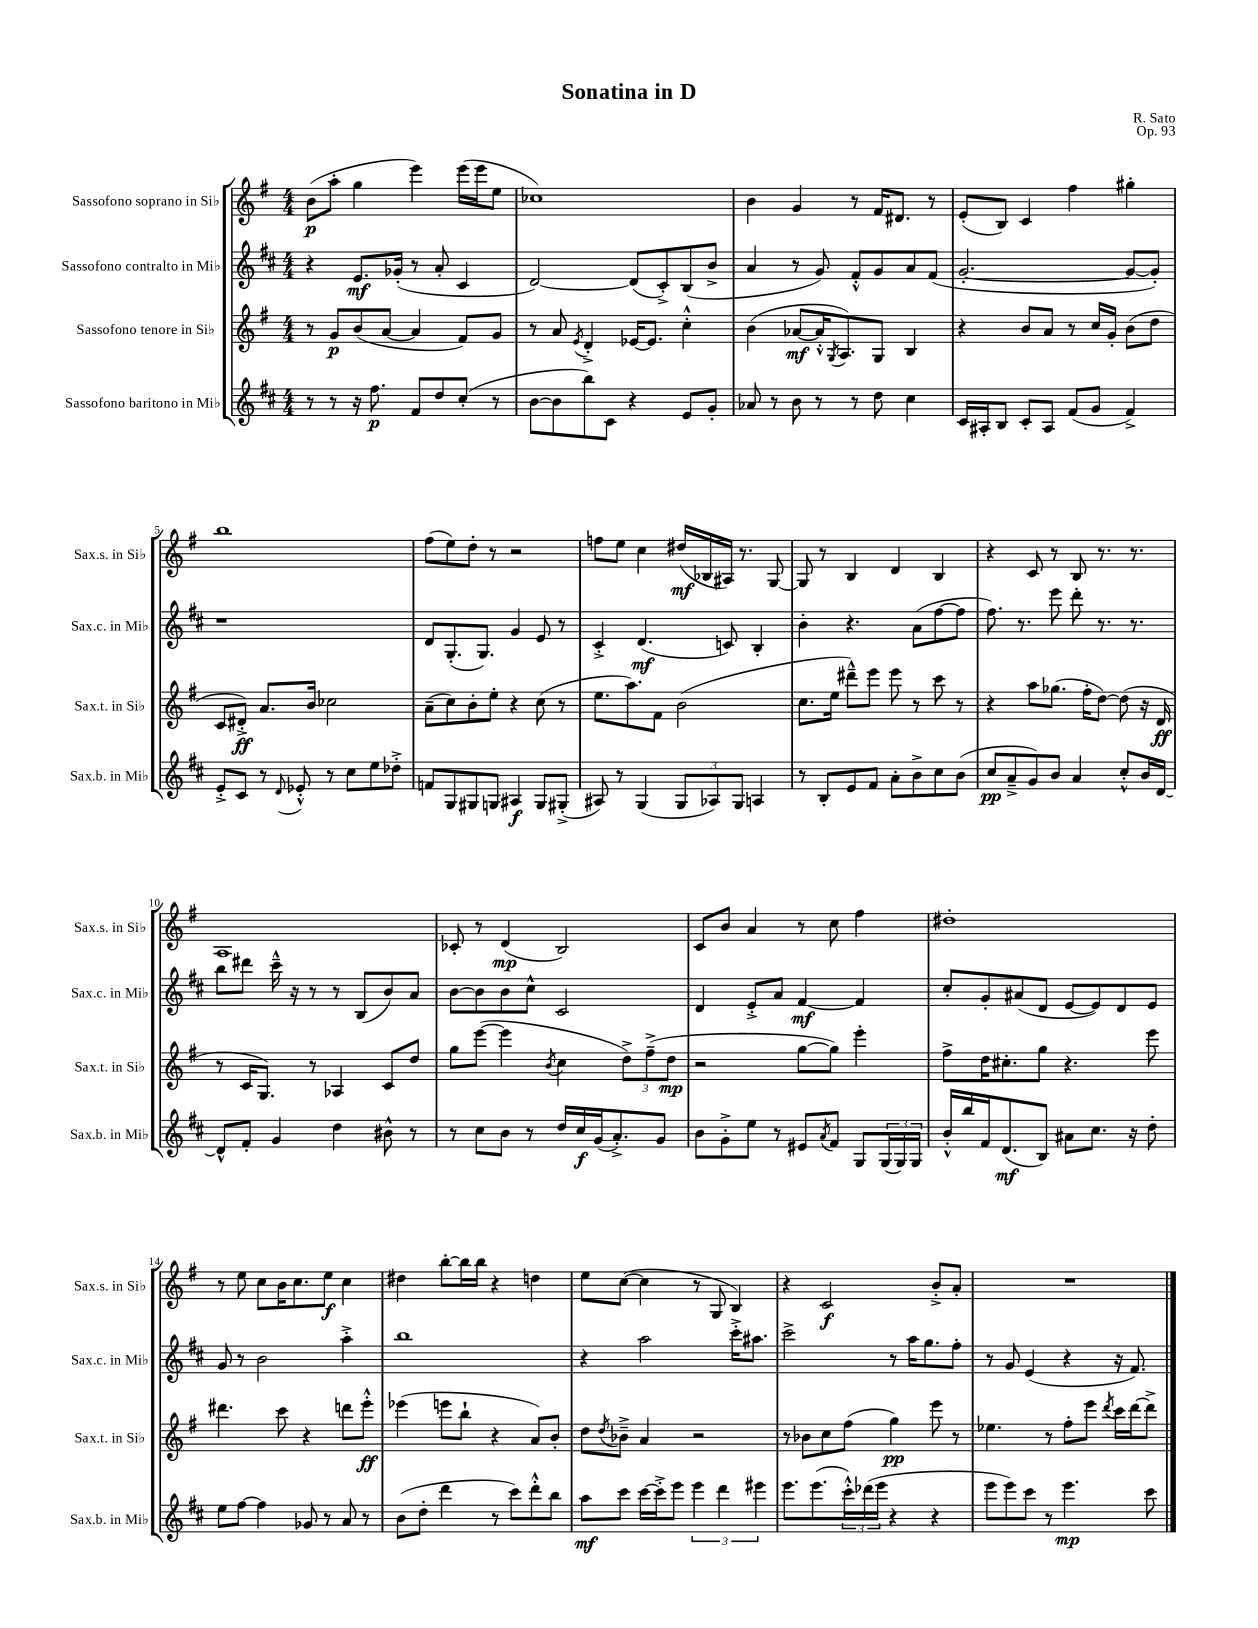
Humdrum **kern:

**kern	**kern	**kern	**kern
*staff4	*staff3	*staff2	*staff1
*clefG2	*clefG2	*clefG2	*clefG2
*k[f#c#]	*k[f#]	*k[f#c#]	*k[f#]
*M4/4	*M4/4	*M4/4	*M4/4
8r	8r	4r	(8b
8r	8g	.	8aa'
16r	(8b	8.e	4gg
8.ff#	.	.	.
.	[8a	.	.
.	.	(16g-'	.
8f#	4a]	8r	4eee)
8dd	.	8a'	.
(8cc#'	8f#)	4c#	(16eee
.	.	.	16eee
8r	8g	.	8ee
=	=	=	=
[8b	8r	[2d)	1cc-)
8b]	8a	.	.
.	8qe	.	.
8bb)	4d'^	.	.
8c#	.	.	.
4r	[16e-	(8d]	.
.	8.e-]	.	.
.	.	8c#'^)	.
8e	4cc'^^	(8B	.
8g'	.	8b^	.
=	=	=	=
8a-	(4b	4a	4b
8r	.	.	.
8b	[8a-	8r	4g
8r	16a-'^^]	8g)	.
.	8qG	.	.
.	8.A)	.	.
8r	.	8f#'^^	8r
8dd	8G	8g	16f#
.	.	.	8.d#
4cc#	4B	8a	.
.	.	(8f#	8r
=	=	=	=
16c#	4r	[2.g'	(8e'
16A#'	.	.	.
8B	.	.	8B)
8c#'	8b	.	4c
8A#	8a	.	.
(8f#	8r	.	4ff#
8g	16cc	.	.
.	16g'	.	.
4f#^)	(8b	8g_	4gg#'
.	8dd	8g'])	.
=	=	=	=
8e'^	8c	1r	1bb
8c#	8d#'^)	.	.
8r	8.a	.	.
8qqd	.	.	.
8e-'^^	.	.	.
.	16b	.	.
8r	2cc-	.	.
8cc#	.	.	.
8ee	.	.	.
8dd-'^	.	.	.
=	=	=	=
8f	(8a~	8d	(8ff#
8G	8cc)	(8.G'	8ee)
8G#	8b'	.	8dd'
.	.	8.G)	.
8G	8ee'	.	8r
4A#	4r	4g	2r
8G	(8cc	8e	.
(8G#'^	8r	8r	.
=	=	=	=
8A#)	8.ee	4c#'^	8ff
8r	.	.	8ee
.	8.aa)	.	.
(4G	.	(4.d	4cc
.	8f#	.	.
12G	(2b	.	(16dd#
.	.	.	16B-
12A-)	.	.	.
.	.	8c)	16A#)
12G	.	.	.
.	.	.	8.r
4A	.	4B'	.
.	.	.	[8G
=	=	=	=
8r	8.cc	4b'	8G]
8B'	.	.	8r
.	16ee	.	.
8e	8ddd#~^^)	4.r	4B
8f#	8eee	.	.
8a'	8eee	.	4d
8b^	8r	(8a	.
8cc#	8ccc	[8ff#	4B
(8b	8r	8ff#]	.
=	=	=	=
8cc#	4r	8.ff#)	4r
8a~^	.	.	.
.	.	8.r	.
8g)	8aa	.	8c
8b	(8.gg-	8eee	8r
4a	.	8ddd'	8B
.	16ff#'	.	.
.	[8dd)	8.r	8.r
8cc#'^^	(8dd]	.	.
.	.	8.r	8.r
16b	16r	.	.
[16d	16d	.	.
=	=	=	=
8d^^]	8r	8bb	1A
8f#'	16c	8ddd#	.
.	8.G)	.	.
4g	.	16ccc#~^^	.
.	.	16r	.
.	8r	8r	.
4dd	4A-	8r	.
.	.	(8B	.
8b#^^	8c	8b)	.
8r	8dd	8a	.
=	=	=	=
8r	8gg	[8b	8c-'
8cc#	([8eee	8b]	8r
8b	4eee]	8b	(4d
8r	.	8cc#^^	.
.	8qb	.	.
16dd	4cc	2c#	2B)
16cc#	.	.	.
(16g	.	.	.
8.a'^)	.	.	.
.	12dd^)	.	.
.	(12ff#~^	.	.
8g	.	.	.
.	12dd	.	.
=	=	=	=
8b	2r	4d	8c
8g'^	.	.	8b
8ee	.	8e'^	4a
8r	.	8a	.
8e#	[8gg	[4f#	8r
8qa	.	.	.
8f#	8gg])	.	8cc
8G	4eee'	4f#]	4ff#
(24G	.	.	.
24G)	.	.	.
24G	.	.	.
=	=	=	=
16b'^^	8ff#^	8cc#'	1dd#'
16bb	.	.	.
16f#	16dd	8g'	.
(8.d	8.cc#'	.	.
.	.	(8a#	.
8B)	8gg	8d	.
8a#	4.r	[8e	.
8.cc#	.	8e])	.
.	.	8d	.
16r	.	.	.
8dd'	8eee	8e	.
=	=	=	=
8ee	4.ddd#	8g	8r
[8ff#	.	8r	8ee
4ff#]	.	2b	8cc
.	8ccc	.	16b
.	.	.	8.cc
8g-	4r	.	.
8r	.	.	8ee
8a	8ddd	4aa'^	4cc
8r	8eee'^^	.	.
=	=	=	=
(8b	(4eee-	1bb	4dd#
8dd'	.	.	.
4ddd	8eee	.	[8bb'
.	8bb`	.	16bb]
.	.	.	16bb
8r	4r	.	4r
8ccc#)	.	.	.
8ddd'^^	8a)	.	4dd
8bb	8b'	.	.
=	=	=	=
8aa	8dd	4r	8ee
.	8qdd	.	.
8ccc#	8b-~^	.	([8cc
[16ccc#	4a	2aa	4cc]
16ccc#'^]	.	.	.
8eee	.	.	.
6eee	2r	.	8r
.	.	.	8G
6ddd	.	.	.
.	.	16ccc#'^	4B)
.	.	8.aa#	.
6eee#	.	.	.
=	=	=	=
8.eee	8r	2ccc#^	4r
.	8b-	.	.
(8.eee	.	.	.
.	8cc	.	2c
24ccc#'^^)	(8ff#	.	.
(24ddd-	.	.	.
24eee	.	.	.
4r	4gg)	8r	.
.	.	16aa	.
.	.	8.gg	.
4r	8eee	.	8b'^
.	8r	8ff#'	8a'
=	=	=	=
8eee	4.ee-	8r	1r
8eee)	.	8g	.
8ccc#	.	(4e	.
8r	8r	.	.
4.eee	8ff#'	4r	.
.	8eee	.	.
.	8qddd	.	.
.	16ccc	16r	.
.	[16ddd	8.f#)	.
8ccc#	8ddd^]	.	.
==	==	==	==
*-	*-	*-	*-
